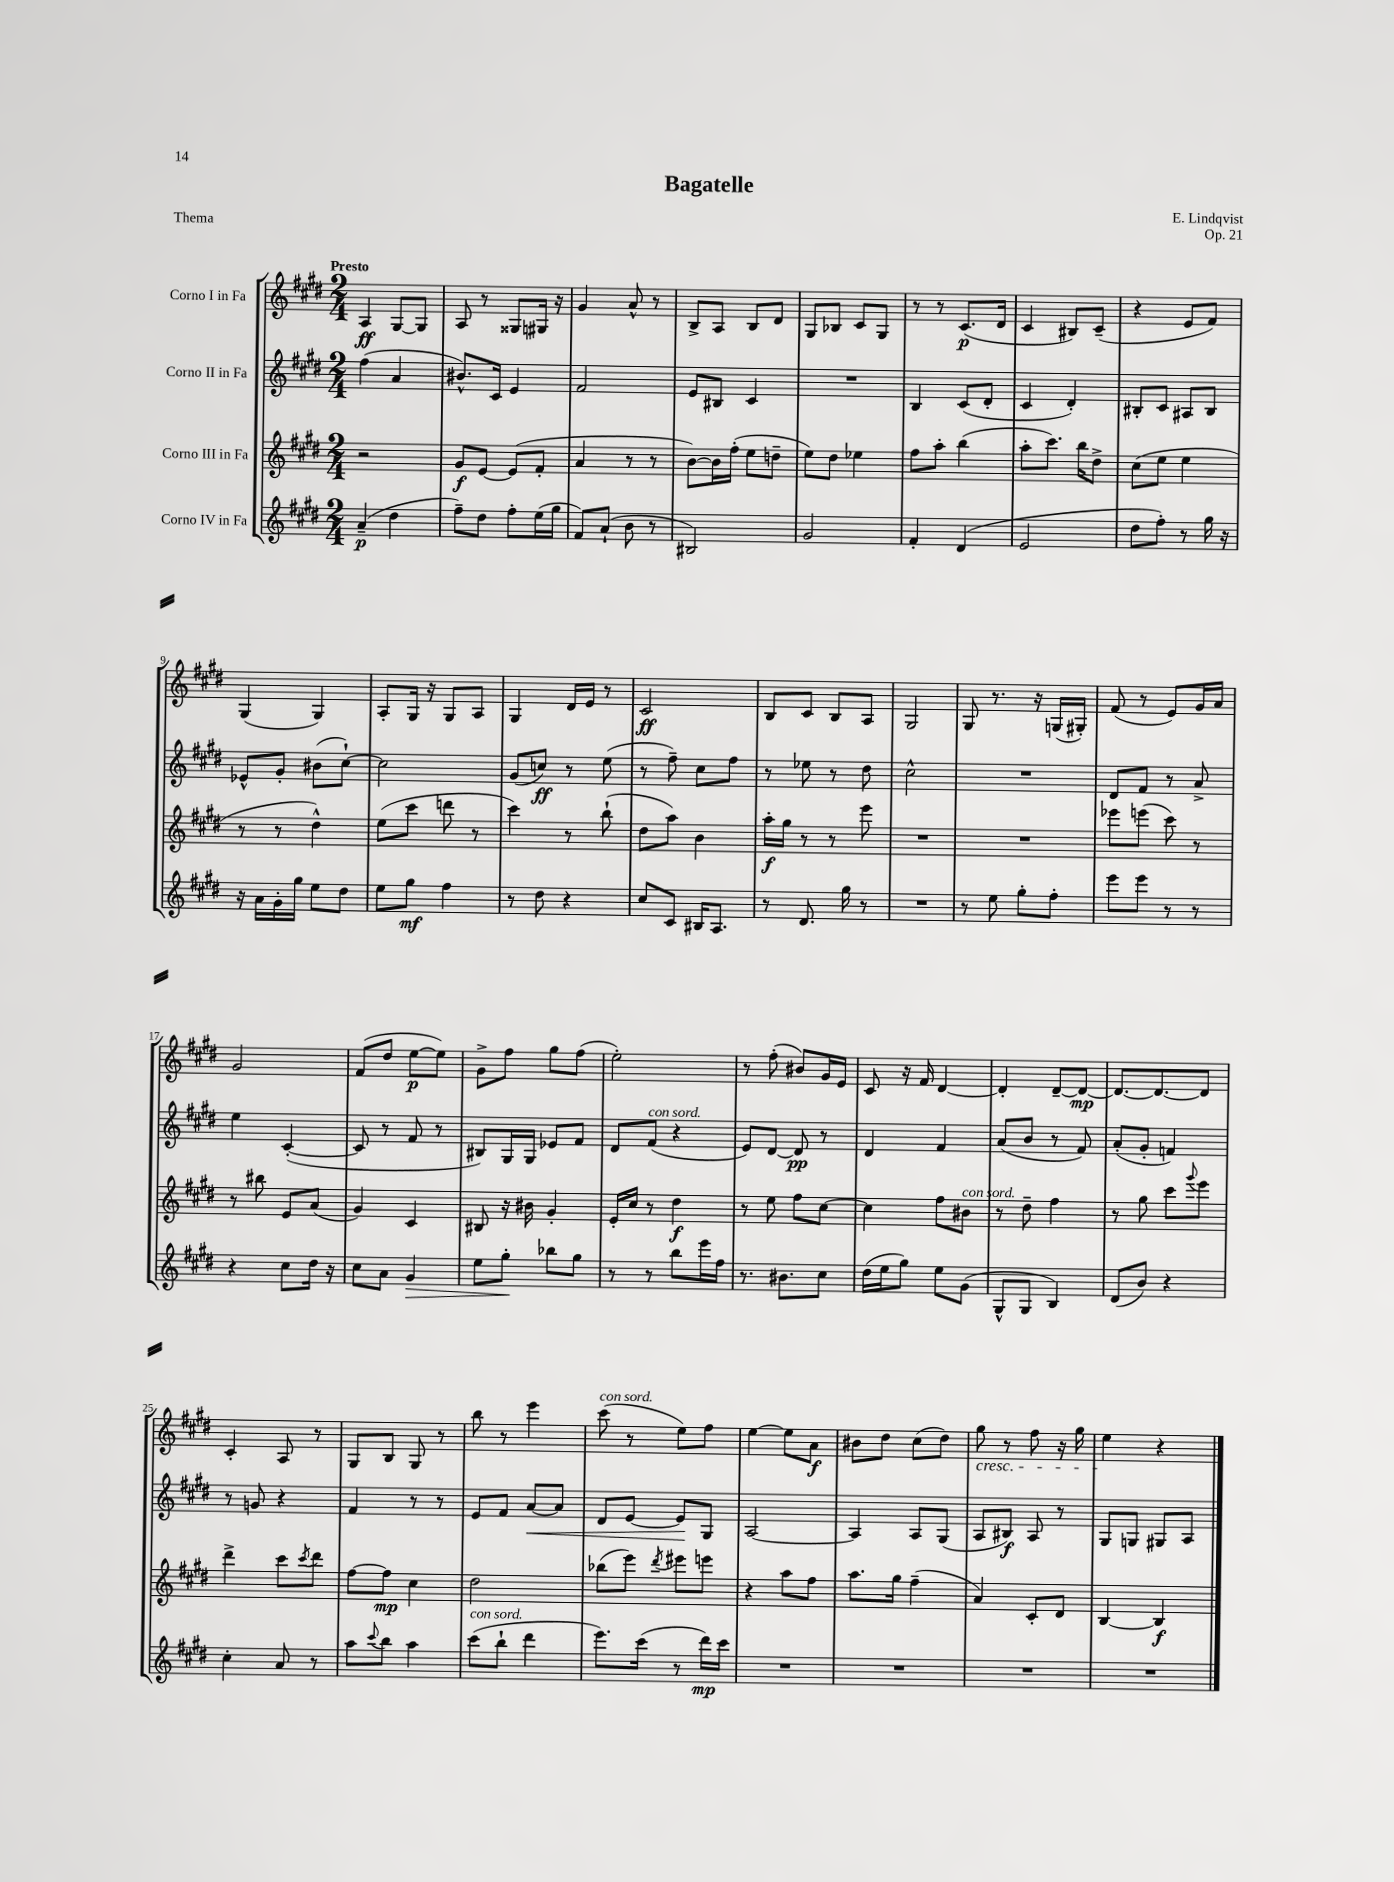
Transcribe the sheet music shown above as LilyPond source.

\header { title = "Bagatelle" composer = "E. Lindqvist" opus = "Op. 21" piece = "Thema" }
<<
\new StaffGroup <<
\new Staff = "s0" \with { instrumentName = "Corno I in Fa" } {
    \clef treble \key e \major \numericTimeSignature \time 2/4 \tempo "Presto"
    a4\ff gis8~ gis8 |
    a8 r8 gisis8 gis16 r16 |
    gis'4 a'8-^ r8 |
    b8-> a8 b8 dis'8 |
    gis8 bes8 cis'8 gis8 |
    r8 r8 cis'8.\p( dis'16 |
    cis'4 bis8) cis'8--( |
    r4 e'8 fis'8) |
    gis4( gis4) |
    a8-. gis16 r16 gis8 a8 |
    gis4 dis'16 e'16 r8 |
    cis'2\ff |
    b8 cis'8 b8 a8 |
    gis2 |
    gis8 r8. r16 g16( gis16-.) |
    fis'8( r8 e'8) gis'16 a'16 |
    gis'2 |
    fis'8( dis''8 e''8~\p e''8) |
    gis'8-> fis''8 gis''8 fis''8( |
    e''2-.) |
    r8 fis''8-.( bis'8) gis'16 e'16 |
    cis'8 r16 fis'16 dis'4~ |
    dis'4-. dis'8~-- dis'8~\mp |
    dis'8.~ dis'8.~ dis'8 |
    cis'4-. a8 r8 |
    gis8 b8 gis8 r8 |
    b''8 r8 e'''4 |
    cis'''8^\markup { \italic "con sord." }( r8 e''8) fis''8 |
    e''4~ e''8 a'8\f |
    bis'8 dis''8 cis''8( dis''8) |
    gis''8\cresc r8 fis''8 r16 gis''16 |
    e''4\! r4 \bar "|." |
}
\new Staff = "s1" \with { instrumentName = "Corno II in Fa" } {
    \clef treble \key e \major \numericTimeSignature \time 2/4
    fis''4( a'4 |
    bis'8.-^) cis'16 e'4 |
    fis'2 |
    e'8 bis8 cis'4 |
    R2 |
    b4 cis'8( dis'8-. |
    cis'4 dis'4-.) |
    bis8-. cis'8 ais8 bis8 |
    ees'8-^ gis'8-. bis'8( cis''8~-!) |
    cis''2 |
    gis'8( c''8\ff) r8 e''8( |
    r8 fis''8--) cis''8 fis''8 |
    r8 ees''8 r8 dis''8 |
    cis''2-^ |
    R2 |
    dis'8 fis'8 r8 a'8-> |
    e''4 cis'4~-.( |
    cis'8 r8 fis'8 r8 |
    bis8) gis16 gis16 ees'8 fis'8 |
    dis'8 fis'8^\markup { \italic "con sord." }( r4 |
    e'8) dis'8~ dis'8\pp r8 |
    dis'4 fis'4 |
    a'8( b'8 r8 fis'8) |
    a'8-.( gis'8-. f'4) |
    r8 g'8 r4 |
    fis'4 r8 r8 |
    e'8 fis'8 a'8~\< a'8 |
    dis'8 e'8~ e'8\! gis8 |
    a2~ |
    a4 a8 gis8( |
    a8 bis8\f) a8 r8 |
    gis8 g8 gis8 a8 \bar "|." |
}
\new Staff = "s2" \with { instrumentName = "Corno III in Fa" } {
    \clef treble \key e \major \numericTimeSignature \time 2/4
    r2 |
    gis'8\f e'8~ e'8( fis'8-. |
    a'4 r8 r8 |
    b'8~) b'16 fis''16-.( e''8 d''8-- |
    e''8) dis''8 ees''4 |
    fis''8 a''8-. b''4( |
    a''8-. cis'''8.) b''16 dis''8-> |
    cis''8( e''8 e''4 |
    r8 r8 dis''4-^) |
    e''8( cis'''8 d'''8 r8 |
    cis'''4) r8 b''8-!( |
    dis''8 a''8) b'4 |
    a''16-.\f gis''16 r8 r8 e'''8 |
    R2 |
    R2 |
    ees'''8 e'''8( cis'''8) r8 |
    r8 bis''8 e'8 a'8( |
    gis'4) cis'4 |
    bis8 r16 bis'16 gis'4-. |
    e'16-. cis''16 r8 dis''4\f |
    r8 e''8 fis''8 cis''8~ |
    cis''4 fis''8 bis'8^\markup { \italic "con sord." } |
    r8 dis''8-- fis''4 |
    r8 gis''8 cis'''8 \appoggiatura { gis'''8 } e'''8 |
    dis'''4-> cis'''8 \acciaccatura { cis'''8 } dis'''8 |
    fis''8~ fis''8\mp cis''4 |
    dis''2 |
    bes''8( e'''8) \acciaccatura { dis'''8 } eis'''8 e'''8 |
    r4 a''8 fis''8 |
    a''8. gis''16 fis''4--( |
    a'4) cis'8-. dis'8 |
    b4~ b4\f \bar "|." |
}
\new Staff = "s3" \with { instrumentName = "Corno IV in Fa" } {
    \clef treble \key e \major \numericTimeSignature \time 2/4
    a'4--\p( dis''4 |
    fis''8--) dis''8 fis''8-. e''16( gis''16 |
    fis'8) a'8-!( b'8 r8 |
    bis2) |
    gis'2 |
    fis'4-. dis'4( |
    e'2 |
    dis''8 fis''8-.) r8 gis''16 r16 |
    r16 a'16 gis'16-. gis''16 e''8 dis''8 |
    e''8 gis''8\mf fis''4 |
    r8 dis''8 r4 |
    cis''8 cis'8 bis16 a8. |
    r8 dis'8. gis''16 r8 |
    R2 |
    r8 e''8 gis''8-. fis''8-. |
    e'''8 e'''8 r8 r8 |
    r4 cis''8 dis''16 r16 |
    cis''8 a'8 gis'4\> |
    e''8 gis''8-.\! bes''8 gis''8 |
    r8 r8 b''8 e'''16 fis''16 |
    r8. bis'8. cis''8 |
    dis''16( e''16 gis''8) e''8 gis'8( |
    gis8-^ gis8 b4) |
    dis'8( b'8) r4 |
    cis''4-. a'8 r8 |
    a''8 \appoggiatura { cis'''8 } b''8 a''4 |
    cis'''8^\markup { \italic "con sord." }( b''8-! dis'''4 |
    e'''8.) cis'''16( r8 dis'''16\mp) cis'''16 |
    R2 |
    R2 |
    R2 |
    R2 \bar "|." |
}
>>
>>
